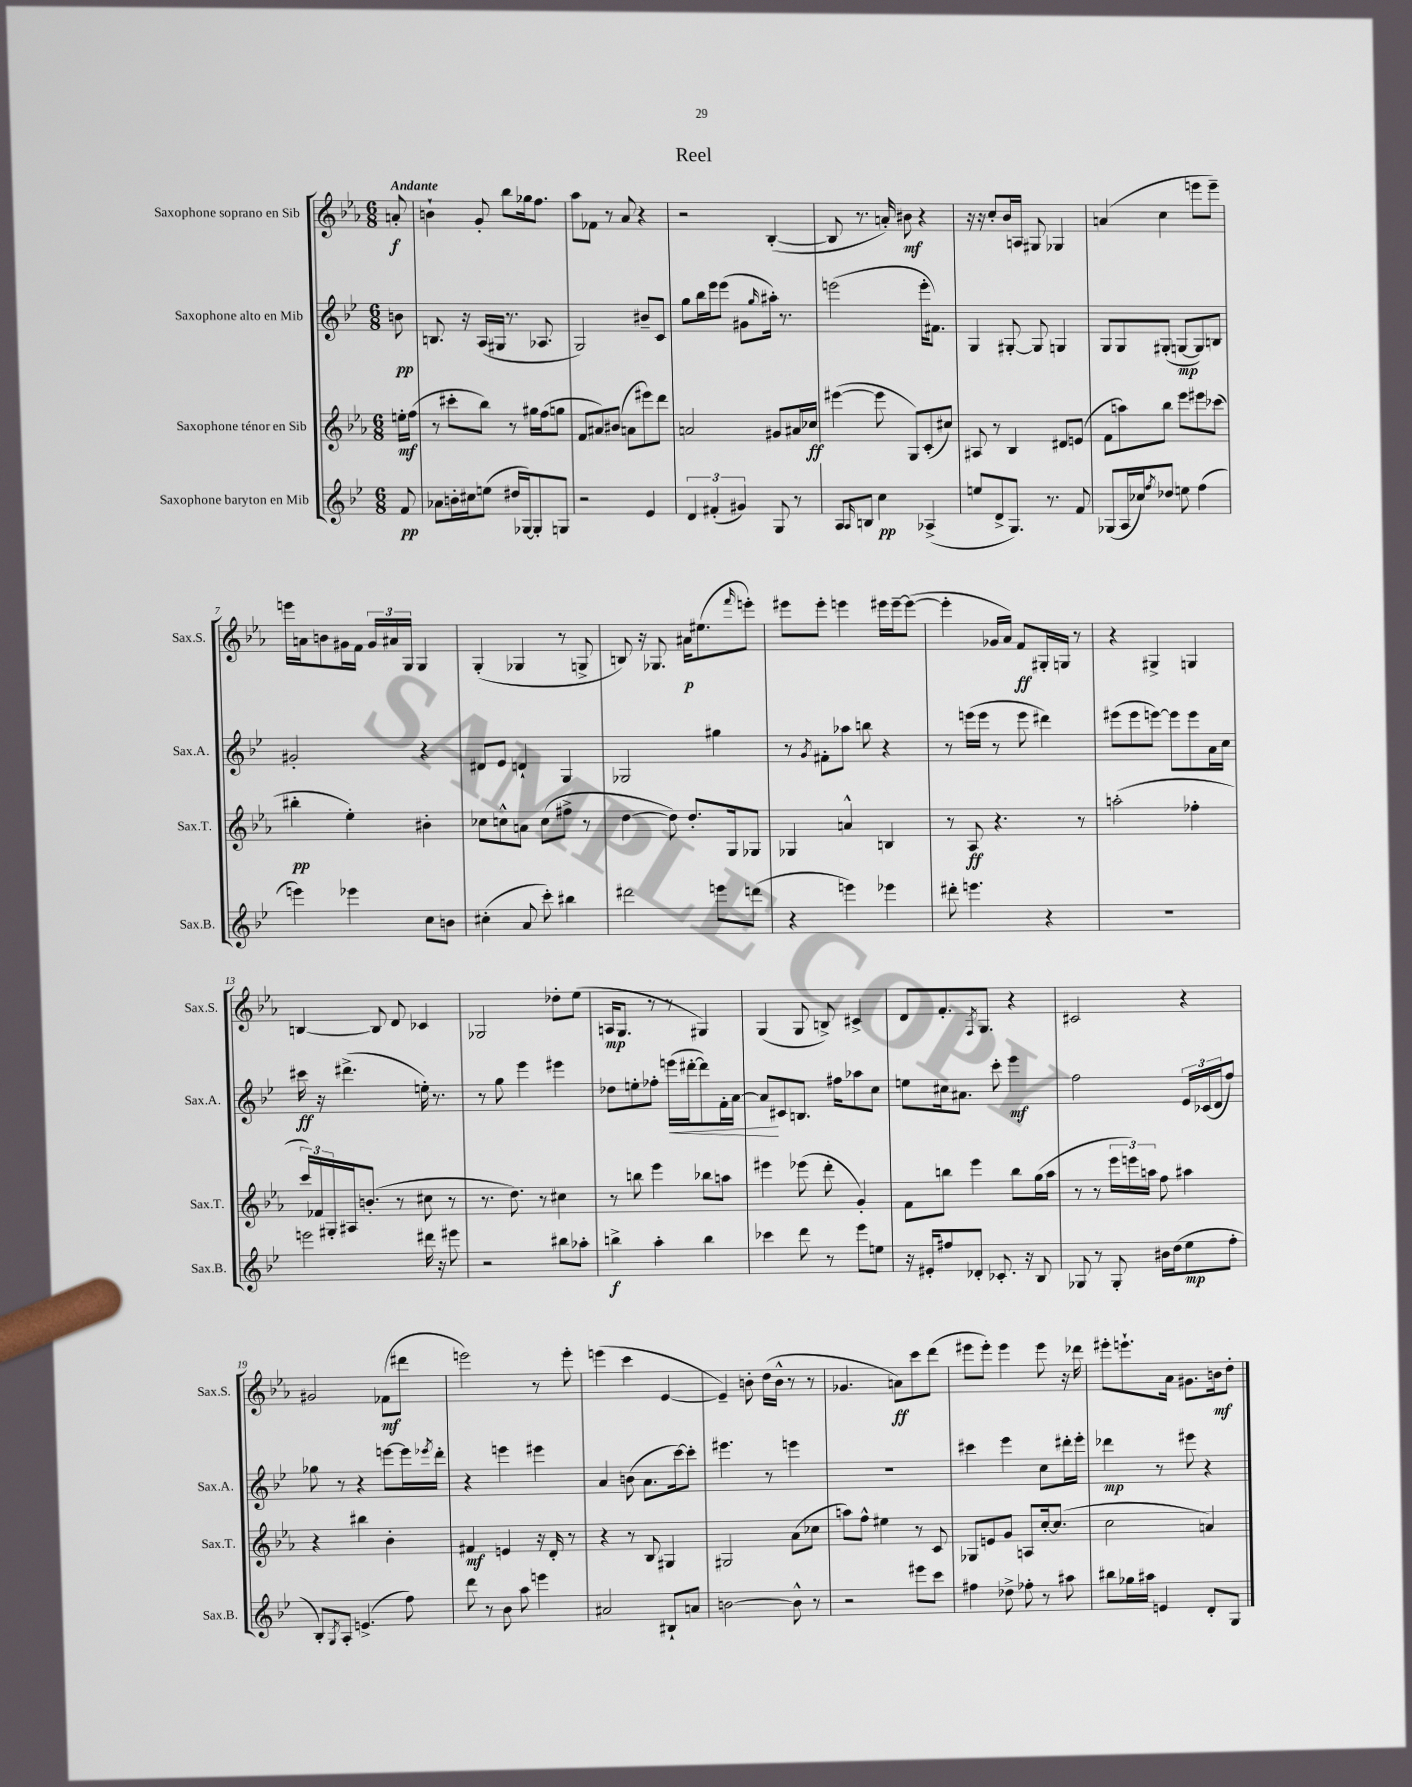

**kern	**kern	**kern	**kern
*staff4	*staff3	*staff2	*staff1
*clefG2	*clefG2	*clefG2	*clefG2
*k[b-e-]	*k[b-e-a-]	*k[b-e-]	*k[b-e-a-]
*M6/8	*M6/8	*M6/8	*M6/8
8f/	16ee'\LL	8b\	8a'/
.	(16ff\JJ	.	.
=	=	=	=
8a-\L	8r	8.B/	4b`\
16b'\L	8ccc#'\L	.	.
16cc#\J	.	16r	.
(8ee\J	8bb-\J)	(16A/LL	8g'/
.	.	16G#/JJ	.
16dd#/LL	8r	8.r	8bb-\L
[16G-/J)	.	.	.
8G-'/]	16gg#\LL	.	16gg-\k
.	(16ff\J	8.A-/	8.ff\J
8G/J	8gg\J	.	.
=	=	=	=
2r	8f/L	2G/)	8aa-\L
.	8a#/)	.	8f-\J
.	(8b#/J	.	8r
.	8a\L	.	8a-/
4e-/	8eee#\)	8b#~/L	4r
.	8ddd\J	8c/J	.
=	=	=	=
6d/	2a/	8gg\L	2r
.	.	16bb-\L	.
(6f#'/	.	.	.
.	.	16eee-\J	.
.	.	(8eee-\J	.
6g#/)	.	.	.
.	.	8g#\L	.
.	.	16qqgg/	.
8G/	8g#/L	16aa#'\Jk)	([4B-'/
.	.	8.r	.
8r	16a#/L	.	.
.	16cc-/JJ	.	.
=	=	=	=
8A/L	([4eee#\	(2eee\	8B-/]
16qqA/	.	.	.
8B/J	.	.	8.r
4cc\	8eee#\]	.	.
.	.	.	16a'/)
.	8G/L)	.	8b#\
(4A-^/	(8c'/	16eee'\LK	4r
.	.	8.f#\J)	.
.	8cc#/J)	.	.
=	=	=	=
8ee/L	8A#/	4G/	16r
.	.	.	16r
8d^/	8r	.	8cc'/L
8.G/J)	4B-/	[8G#'/	16b-/L
.	.	.	16A/JJ
.	.	8G#/]	8G#/
8.r	.	.	.
.	8d#/L	4G/	4G-/
8f/	(8e/J	.	.
=	=	=	=
(8G-/L	8f\L	8G/L	(4a/
16A/L	8aa\)	8G/	.
16cc-/J)	.	.	.
8qff/	.	.	.
8dd-/J	8bb-\J	(8G#'/J	4cc\
8ee\	8eee-\L	[8G/L	.
(4ff\	8eee#\	8G/])	8eee\L
.	(8ccc-\J	8B/J	8eee~\J)
=	=	=	=
4eee\)	4bb#'\	2g#'/	16eee\LL
.	.	.	16a\J
.	.	.	8b\
4eee-\	4ee-'\)	.	16g#\L
.	.	.	16f\JJ
.	.	.	24g#/LL
.	.	.	24a#/
.	.	.	24G/JJ
8cc\L	4b#'\	4r	4G/
8b\J	.	.	.
=	=	=	=
(4cc#'\	8cc-\L	8d#/L	(4G'/
.	8cc^^\	8e-/J	.
8a/	8a\J	4d`/	4G-/
8ccc'\)	(8cc\L	.	.
4bb#\	8ff#^\J	4G/	8r
.	8r	.	8G^/
=	=	=	=
2ddd#\	[4dd\	2G-/	8B/)
.	.	.	16r
.	.	.	8.G-/
.	8dd\])	.	.
.	8.dd'/L	.	16a#\LK
.	.	.	(8.ee#\
8eee\L	.	4gg#\	.
.	16G/k	.	.
.	.	.	16qqfff/
(8ddd\J	8G-/J	.	8eee'\J)
=	=	=	=
4r	4G-/	8r	8eee#\L
.	.	8qg/	.
.	.	8f#'\L	8eee#'\J
4eee\)	4a^^/	8aa-\J	4eee\
.	.	8bb\	.
4eee-\	4B/	4r	16eee#\LL
.	.	.	[16eee#~\J
.	.	.	(8eee#\_J
=	=	=	=
8ddd#'\	8r	8r	4eee#'\]
4.eee\	8A-/	(16eee\LL	.
.	.	16eee\JJ	.
.	4.r	8r	16g-/LL
.	.	.	16a-/JJ)
.	.	8eee\	8f/L
4r	.	4ddd#\)	16G#'/L
.	.	.	16G/JJ
.	8r	.	8r
=	=	=	=
2.r	(2aa'\	(8eee#\L	4r
.	.	8eee#\	.
.	.	[8eee\J)	4G#^/
.	.	8eee\]L	.
.	4ff-'\	8eee\	4G/
.	.	16a\L	.
.	.	16cc\JJ	.
=	=	=	=
2eee\	24ccc/LL)	16ccc#\	[4B/
.	24f-/	.	.
.	.	16r	.
.	24G#'/	.	.
.	16A#/J	(4.ddd#^\	.
.	(8.b'/J	.	.
.	.	.	8B/]
.	8r	.	8d/
16ddd#\	8cc#\	16ee'\)	4c-/
16r	.	8.r	.
8eee#\	8r	.	.
=	=	=	=
2r	8.r	8r	2G-/
.	.	8gg\	.
.	8.dd\)	.	.
.	.	4eee-\	.
.	8r	.	.
8bb#\L	4cc#\	4eee#\	8dd-'\L
8aa-'\J	.	.	(8ee-\J
=	=	=	=
4bb^\	8r	8dd-\L	16A/LK
.	.	.	8.G/J
.	8bb\	8ee'\	.
4aa'\	4eee-\	8ff-'\J	8r
.	.	(16eee\LL	8r
.	.	[16ddd#'\J	.
4bb\	8bb-\L	8ddd#\])	4G#/)
.	8aa\J	16f'\L	.
.	.	[16a\JJ	.
=	=	=	=
4ccc-\	4eee#\	8a/]L	(4G/
.	.	8c#/	.
8ddd\	(8eee-\	8.B/J	8G/
8r	8ddd'\	.	8B^/)
.	.	16ff#\LK	.
8eee-\L	4g'/)	8aa-\	4c#^/
8ee\J	.	8cc\J	.
=	=	=	=
16r	8f\L	8ee\L	8d/L
16e#'/LK	.	.	.
8ff#/	8bb\J	16cc#\k	8.f'/
.	.	8.a#\J	.
8d-'/J	4eee-\	.	.
.	.	.	8qF/
.	.	.	8.G/J
8.c-'/	.	8ccc'\	.
.	8bb\L	4eee-\	4r
16r	.	.	.
8B-/	(16gg\L	.	.
.	16aa-\JJ	.	.
=	=	=	=
8G-/	8r	2ff\	2c#/
8r	8r	.	.
8G-'/	24eee-\LL	.	.
.	24eee\)	.	.
.	24aa\JJ	.	.
16b#\LL	8ff\	.	.
(16dd\J	.	.	.
8ee-\	4aa#\	24e-/LL	4r
.	.	(24c-/	.
.	.	24d/J	.
8ff'\J	.	8ff/J)	.
=	=	=	=
8B-'/L)	4r	8gg-\	2g#/
8qG/	.	.	.
8A'/J	.	8r	.
(4.e^/	4bb#\	4r	.
.	4b-'\	[8eee\L	(8f-\L
8ff\)	.	16eee\]L	8ddd#\J
.	.	8qeee-/	.
.	.	16ddd'\JJ	.
=	=	=	=
8ddd\	4f#/	4r	2eee\)
8r	.	.	.
8b-\	4e/	4eee\	.
8aa\	.	.	.
4eee\	16r	4eee#\	8r
.	16d'/	.	.
.	8r	.	8eee'\
=	=	=	=
2a#/	4r	4a/	(4eee\
.	8r	(8b\	4ccc\
.	8B-/	8.a\L	.
8B#`/L	4G#/	.	[4e-/
.	.	[16ccc\k)	.
8a/J	.	8ccc'\]J	.
=	=	=	=
[2b\	2G#/	4.eee#\	4e-~/])
.	.	.	8b'\
.	.	8r	(16dd\LL
.	.	.	16b^^\JJ
8b^^\]	(8a-\L	4eee\	8r
8r	8cc-\J	.	8r
=	=	=	=
2r	8aa\L)	2.r	4.g-/
.	8ff^^\J	.	.
.	4ee#\	.	.
.	.	.	8a\L)
8eee#\L	8r	.	8ccc\
8ccc\J	8c/	.	(8ddd\J
=	=	=	=
4ff#\	8G-/L	4ccc#\	8eee#\L
.	8e/	.	8eee#'\J)
8dd-^\	8g/J	4eee-\	4eee#\
8ff-'\	8A/L	.	.
8r	[16cc'/k	8cc\L	8eee#\
.	(8.cc/]J	.	.
8aa#\	.	16ddd#'\L	16r
.	.	16eee-'\JJ	16ddd-\
=	=	=	=
8bb#\L	2cc\	4ddd-\	8eee#'\L
16gg-\L	.	.	8.eee`\
16aa#\JJ	.	.	.
4e/	.	8r	.
.	.	.	16a-\Jk
.	.	8eee#\	8.g#\L
8d'/L	4a/)	4r	.
.	.	.	16b\k
8G/J	.	.	8dd'\J
==	==	==	==
*-	*-	*-	*-
